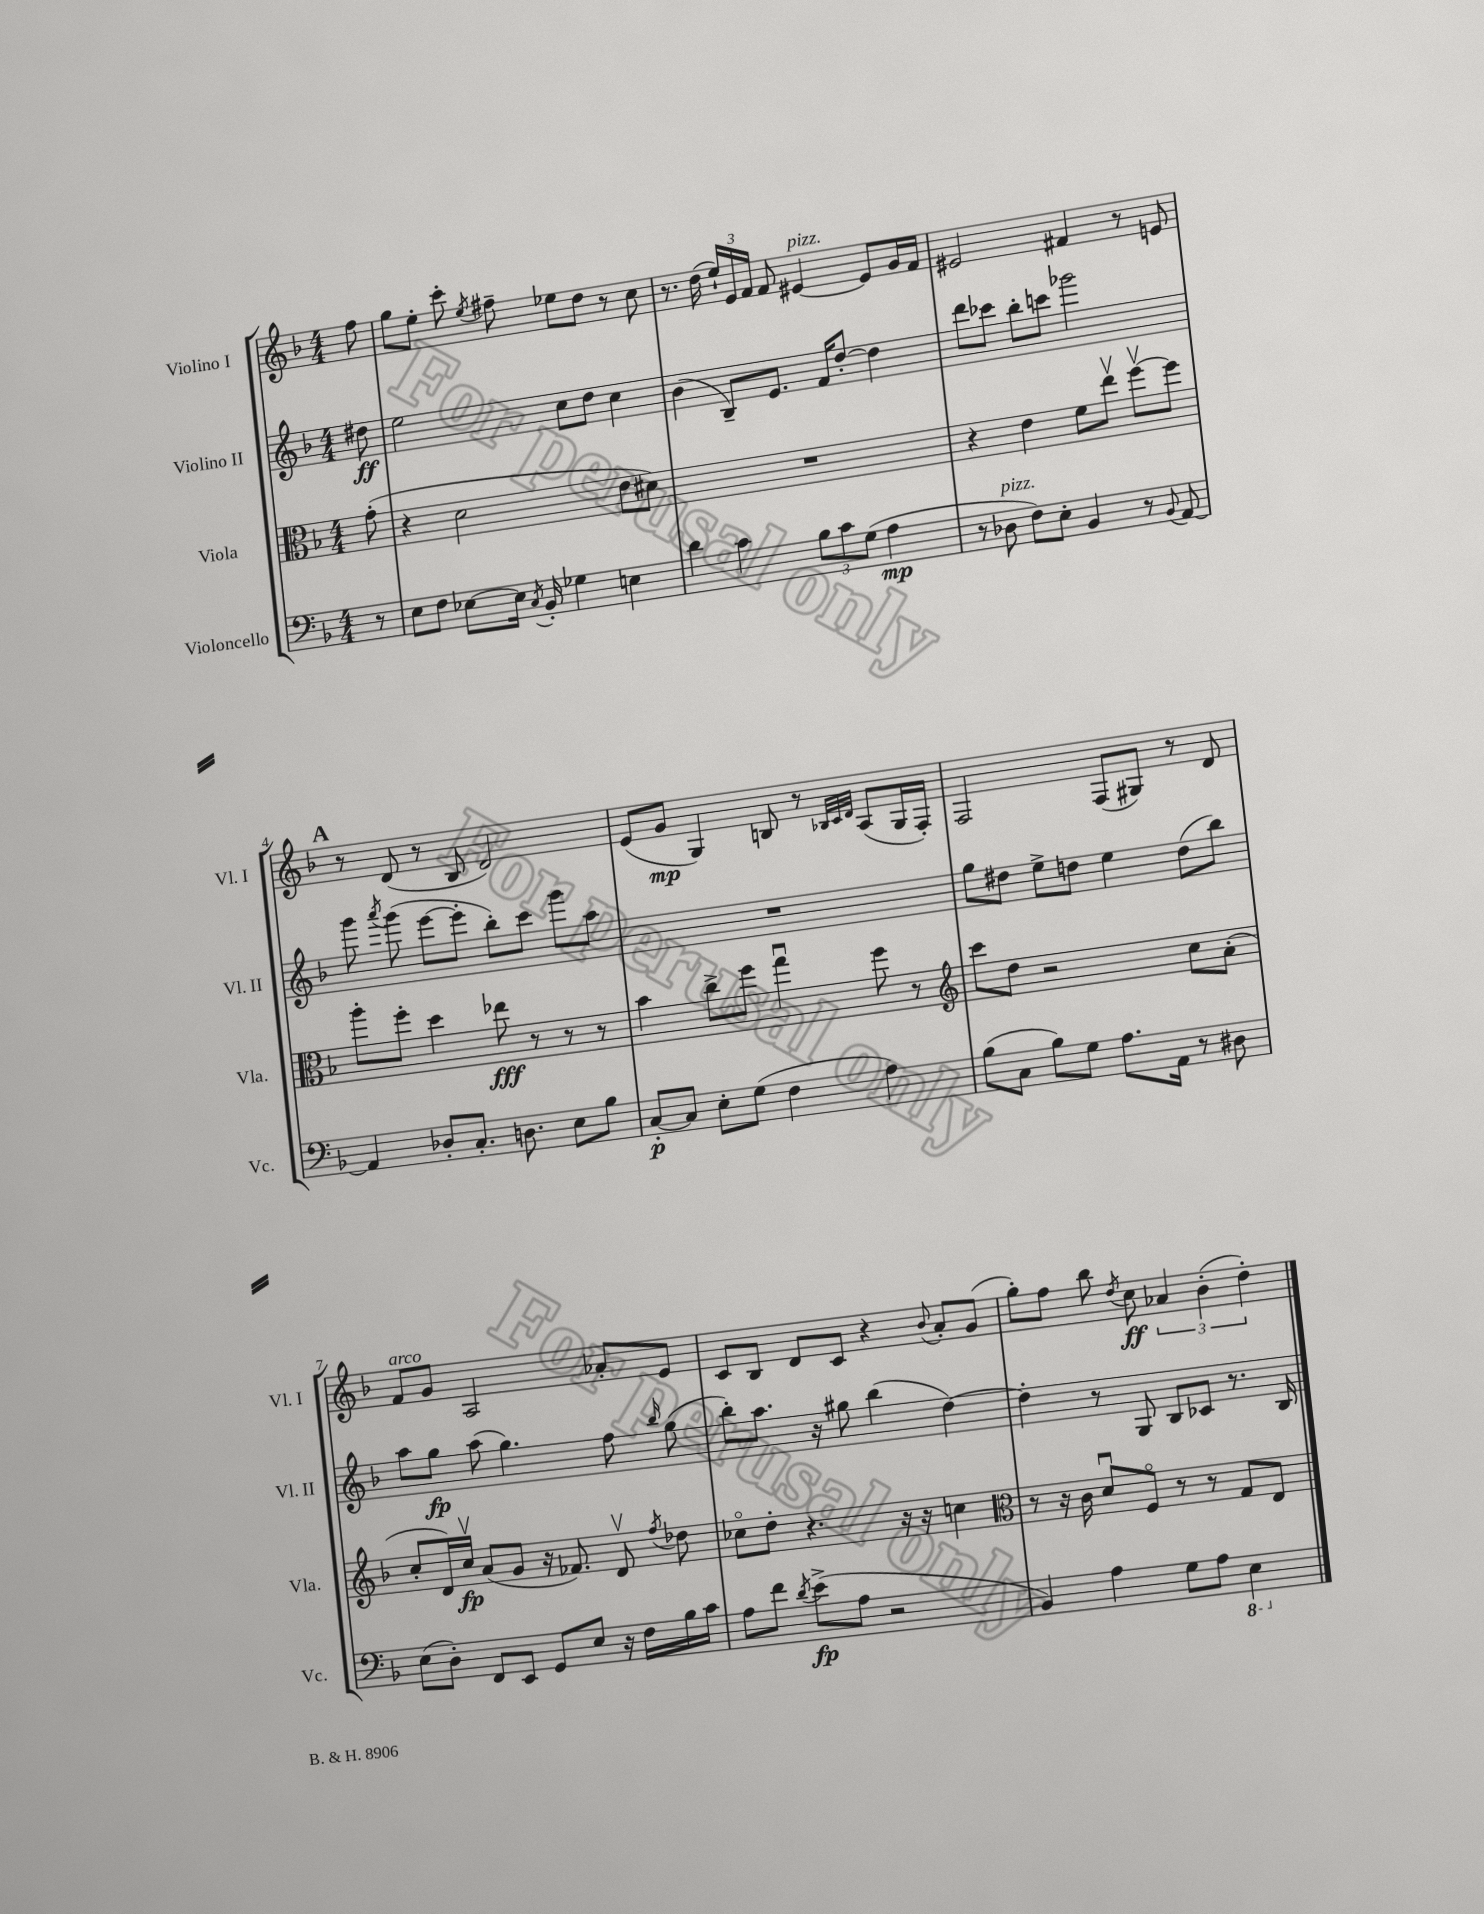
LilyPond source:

<<
\new StaffGroup <<
\new Staff = "s0" \with { instrumentName = "Violino I" shortInstrumentName = "Vl. I" } {
    \clef treble \key f \major \numericTimeSignature \time 4/4 \partial 8
    \autoBeamOff f''8 |
    g''8[ e''8]-. c'''8-. \acciaccatura { e''8 } fis''8-- ees''8[ d''8] r8 c''8 |
    r8. d''16( \tuplet 3/2 { e''16[-!) e'16 f'16] } f'8 eis'4~^\markup { \italic "pizz." } eis'8[ g'16 f'16] |
    eis'2 fis'4 r8 e'8 |
    \mark \markup { \bold "A" } r8 d'8( r8 bes8 d'2) |
    e'8[( g'8]\mp g4) b8 r8 \grace { bes32[ c'32 d'32] } a8[( g16 f16]-.) |
    f2 f8[( gis8]) r8 d'8 |
    f'8[^\markup { \italic "arco" } g'8] a2 aes'8[-. e'8] |
    c'8[ bes8] d'8[ c'8] r4 \appoggiatura { bes'8 } a'8[-. g'8]( |
    g''8[-.) f''8] bes''8 \acciaccatura { d''8 } c''8\ff \tuplet 3/2 { aes'4 bes'4-.( d''4-.) } \bar "|." |
}
\new Staff = "s1" \with { instrumentName = "Violino II" shortInstrumentName = "Vl. II" } {
    \clef treble \key f \major \numericTimeSignature \time 4/4 \partial 8
    \autoBeamOff dis''8\ff |
    e''2 c''8[ d''8] c''4 |
    bes'4( bes8[--) e'8.] f'16[ d''8]~-. d''4 |
    d'''8[ ces'''8] bes''8[-. c'''8] ges'''2 |
    \mark \markup { \bold "A" } g'''8 \acciaccatura { a'''8 } g'''8( e'''8[~ e'''8]-. bes''8[-.) c'''8] g'''8[ a''8] |
    R1 |
    g''8[ dis''8] e''8[-> d''8] e''4 d''8[( bes''8]) |
    a''8[ g''8]\fp a''8( g''4.) f''8 \grace { bes''16 } g''8( |
    bes''8[-.) a''8.] r16 gis''8 bes''4( d''4~) |
    d''4-. r8 g8 bes8[ ces'8] r8. bes16 \bar "|." |
}
\new Staff = "s2" \with { instrumentName = "Viola" shortInstrumentName = "Vla." } {
    \clef alto \key f \major \numericTimeSignature \time 4/4 \partial 8
    \autoBeamOff g'8-.( |
    r4 d'2 e'8[ dis'8]) |
    R1 |
    r4 e'4 f'8[ e''8]\upbow f''8[~\upbow f''8] |
    \mark \markup { \bold "A" } a''8[-. f''8]-. d''4 ees''8\fff r8 r8 r8 |
    bes'4 c''8[-> f''8] g''4\downbow f''8 r8 |
    \clef treble c'''8[ d''8] r2 c''8[ a'8]-.( |
    c''8[-. d'16) c''16]\upbow\fp a'8[( g'8] r16 fes'8.) d'8\upbow \acciaccatura { f''8 } des''8 |
    ces''8[\flageolet d''8]-. r4. r16 r16 c''4 |
    \clef alto r8 r16 c'16 d'8[\downbow f8]\flageolet r8 r8 g8[ e8] \bar "|." |
}
\new Staff = "s3" \with { instrumentName = "Violoncello" shortInstrumentName = "Vc." } {
    \clef bass \key f \major \numericTimeSignature \time 4/4 \partial 8
    \autoBeamOff r8 |
    e8[ f8] ees8[~ ees16] \acciaccatura { c8 } bes,16-. ges4 e4 |
    d'4 c'4 \tuplet 3/2 { bes8[ c'8 g8]( } a4\mp |
    r8 des8^\markup { \italic "pizz." } f8[) e8]-. bes,4 r8 \appoggiatura { bes,8 } a,8~ |
    \mark \markup { \bold "A" } a,4 des8[-. c8.]-. d8. e8[ bes8] |
    c8[~-.\p c8] e8[-. g8]( f4 a4) |
    bes8[( c8] bes8[) g8] a8.[ a,16] r8 dis8 |
    e8[( d8]-.) f,8[ e,8] g,8[ e8] r16 f16[ bes16 c'16] |
    a8[ f'8] \acciaccatura { d'8 } e'8[->\fp( a8] r2 |
    bes,4) a4 g8[ a8] \ottava #-1 e,4 \ottava #0 \bar "|." |
}
>>
>>
